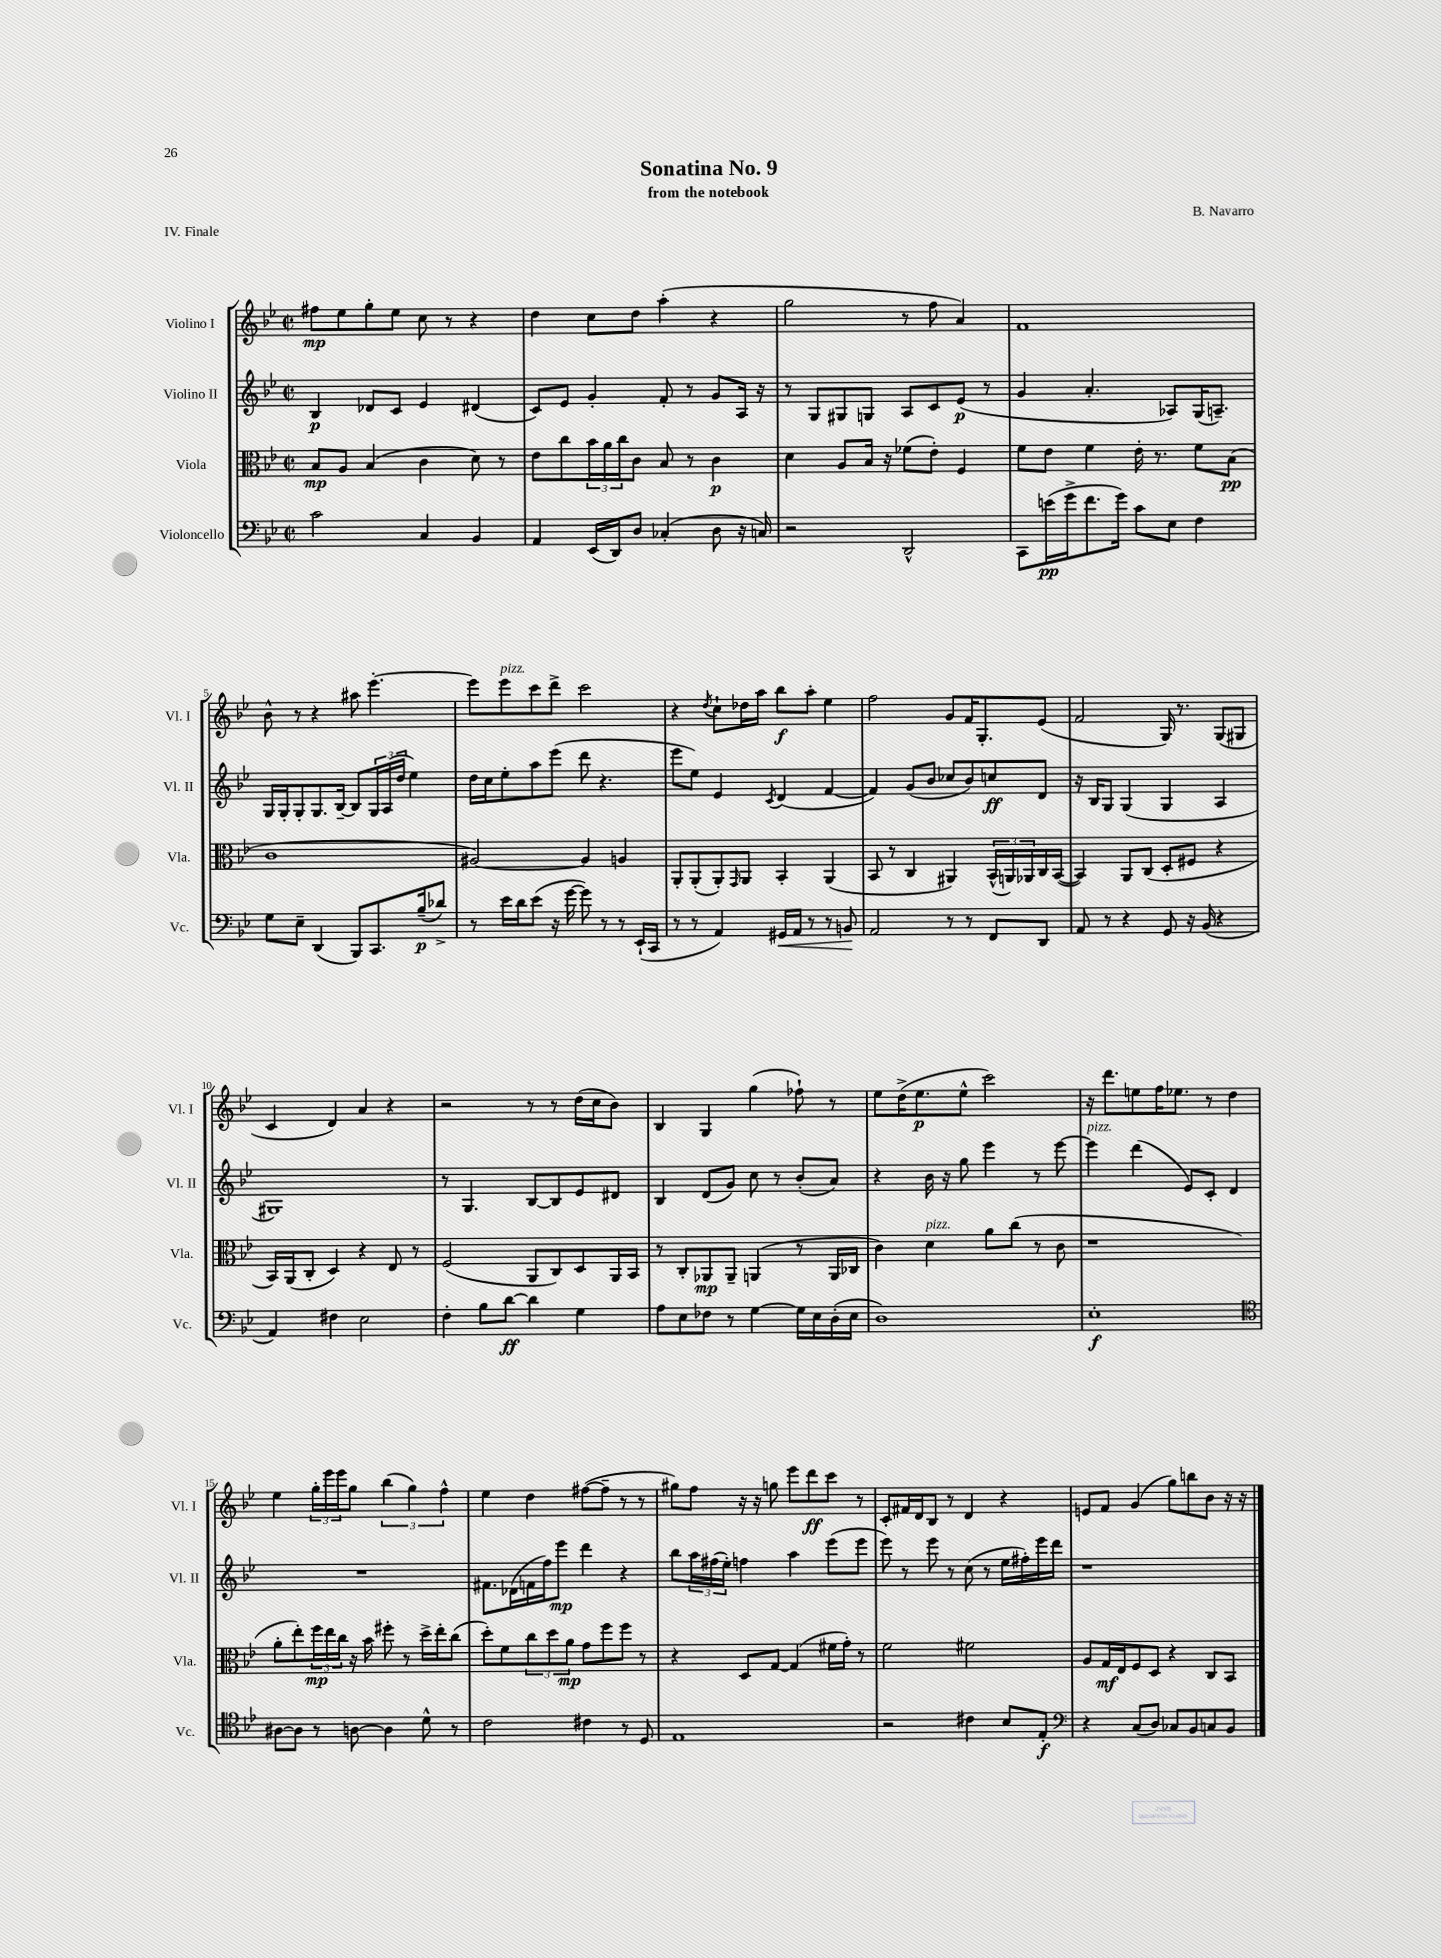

**kern	**dynam	**kern	**dynam	**kern	**dynam	**kern	**dynam
*part4	*part4	*part3	*part3	*part2	*part2	*part1	*part1
*staff4	*staff4	*staff3	*staff3	*staff2	*staff2	*staff1	*staff1
*I"Violoncello	*	*I"Viola	*	*I"Violino II	*	*I"Violino I	*
*I'Vc.	*	*I'Vla.	*	*I'Vl. II	*	*I'Vl. I	*
*clefF4	*	*clefC3	*	*clefG2	*	*clefG2	*
*k[b-e-]	*	*k[b-e-]	*	*k[b-e-]	*	*k[b-e-]	*
*M2/2	*	*M2/2	*	*M2/2	*	*M2/2	*
*met(c|)	*	*met(c|)	*	*met(c|)	*	*met(c|)	*
=1	=1	=1	=1	=1	=1	=1	=1
2c\	.	8B-/L	mp	4B-/	p	8ff#X\L	mp
.	.	8A/J	.	.	.	8ee-\	.
.	.	(4B-/	.	8d-X/L	.	8gg'\	.
.	.	.	.	8c/J	.	8ee-\J	.
4C/	.	4c\	.	4e-/	.	8cc\	.
.	.	.	.	.	.	8r	.
4BB-/	.	8d\)	.	(4d#X/	.	4r	.
.	.	8r	.	.	.	.	.
=2	=2	=2	=2	=2	=2	=2	=2
4AA/	.	8e-\L	.	8c/L)	.	4dd\	.
.	.	8cc\	.	8e-/J	.	.	.
(16EE-/LL	.	24b-\L	.	4g'/	.	8cc\L	.
.	.	24a\	.	.	.	.	.
16DD/J)	.	.	.	.	.	.	.
.	.	24cc\J	.	.	.	.	.
8D/J	.	8c\J	.	.	.	8dd\J	.
(4C-X'/	.	8B-/	.	8f'/	.	(4aa'\	.
.	.	8r	.	8r	.	.	.
8D\	.	4c\	p	8g/L	.	4r	.
16r	.	.	.	16A/Jk	.	.	.
16Cn/)	.	.	.	16r	.	.	.
=3	=3	=3	=3	=3	=3	=3	=3
2r	.	4d\	.	8r	.	2gg\	.
.	.	.	.	8G/L	.	.	.
.	.	8A/L	.	8G#X/	.	.	.
.	.	16B-/Jk	.	8Gn/J	.	.	.
.	.	16r	.	.	.	.	.
2DD^^/	.	(8f-X\L	.	8A/L	.	8r	.
.	.	8e-'\J)	.	8c/	.	8ff\	.
.	.	4F/	.	(8e-/J	p	4a/)	.
.	.	.	.	8r	.	.	.
=4	=4	=4	=4	=4	=4	=4	=4
8CC\L	.	8f\L	.	4g/	.	1f	.
(16en\L	pp	8e-\J	.	.	.	.	.
16g^\J	.	.	.	.	.	.	.
8.f\	.	4f\	.	4.a'/	.	.	.
16g\Jk)	.	.	.	.	.	.	.
8c\L	.	16e-'\	.	.	.	.	.
.	.	8.r	.	.	.	.	.
8E-\J	.	.	.	8A-X/L)	.	.	.
4F\	.	8f\L	.	(16G/K	.	.	.
.	.	.	.	8.An~/J)	.	.	.
.	.	(8B-\J	pp	.	.	.	.
!!LO:LB:g=z
=5	=5	=5	=5	=5	=5	=5	=5
8G\L	.	1c	.	16G/LL	.	8b-^^\	.
.	.	.	.	16G'/J	.	.	.
8E-~\J	.	.	.	8G'/	.	8r	.
(4DD/	.	.	.	8.G/	.	4r	.
.	.	.	.	[16B-~/Jk	.	.	.
8BBB-/L)	.	.	.	8B-/L]	.	8aa#X\	.
8.CC/	.	.	.	24G/L	.	[4.eee-'\	.
.	.	.	.	(24A/	.	.	.
.	.	.	.	24dd/JJ	.	.	.
.	.	.	.	4ee-\)	.	.	.
(16B-~/k	p	.	.	.	.	.	.
8d-X^/J)	.	.	.	.	.	.	.
=6	=6	=6	=6	=6	=6	=6	=6
8r	.	[2A#X/)	.	16dd\LL	.	8eee-\L]	.
.	.	.	.	16cc\J	.	.	.
!	!	!	!	!	!	!LO:TX:a:i:t=pizz.	!
16e-\LL	.	.	.	8ee-'\	.	8eee-\	.
16d\J	.	.	.	.	.	.	.
(8e-\J	.	.	.	8aa\	.	8ccc\	.
16r	.	.	.	(8eee-\J	.	8ddd^\J	.
[16g\	.	.	.	.	.	.	.
8g\])	.	4A#/]	.	8ddd\	.	2ccc\	.
8r	.	.	.	4.r	.	.	.
8r	.	4An/	.	.	.	.	.
(16EE-`/LL	.	.	.	.	.	.	.
16CC/JJ	.	.	.	.	.	.	.
=7	=7	=7	=7	=7	=7	=7	=7
8r	.	8AA'/L	.	8eee-\L	.	4r	.
8r	.	(8AA'/	.	8ee-\J)	.	.	.
.	.	.	.	.	.	8qdd/	.
4AA/)	.	8AA'/)	.	4e-/	.	8cc`\L	.
.	.	16qqGG/	.	.	.	.	.
.	.	8AA/J	.	.	.	16dd-X\L	.
.	.	.	.	.	.	16aa\JJ	.
.	.	.	.	8qc/	.	.	.
!	!LO:HP:b	!	!	!	!	!	!
16GG#X/LL	<	4BB-'/	.	(4d/	.	8bb-\L	f
16AA/JJ	.	.	.	.	.	.	.
8r	.	.	.	.	.	8aa'\J	.
8r	.	(4AA/	.	[4f/	.	4ee-\	.
8BBn/	.	.	.	.	.	.	.
.	[	.	.	.	.	.	.
=8	=8	=8	=8	=8	=8	=8	=8
2AA/	.	8BB-/	.	4f/])	.	2ff\	.
.	.	8r	.	.	.	.	.
.	.	4C/	.	(8g/L	.	.	.
.	.	.	.	8b-/J	.	.	.
8r	.	4AA#X/)	.	8cc-X/L	.	8g/L	.
8r	.	.	.	8b-/)	.	16f/K	.
.	.	.	.	.	.	8.G'/	.
8FF/L	.	(24BB-^^/LL	.	8ccn/	ff	.	.
.	.	24AAn/)	.	.	.	.	.
.	.	24AA-X/	.	.	.	.	.
8DD/J	.	16C/	.	8d/J	.	(8e-/J	.
.	.	([16BB-/JJ	.	.	.	.	.
=9	=9	=9	=9	=9	=9	=9	=9
8AA/	.	4BB-/])	.	16r	.	2f/	.
.	.	.	.	16B-/KL	.	.	.
8r	.	.	.	8G/J	.	.	.
4r	.	8AA/L	.	(4G/	.	.	.
.	.	(8C/J	.	.	.	.	.
8GG/	.	8D'/L	.	4G/	.	16G/)	.
.	.	.	.	.	.	8.r	.
16r	.	8F#X/J	.	.	.	.	.
(16BB-/	.	.	.	.	.	.	.
4r	.	4r	.	4A/	.	(8G/L	.
.	.	.	.	.	.	8G#X/J	.
!!LO:LB:g=z
=10	=10	=10	=10	=10	=10	=10	=10
4AA/)	.	16BB-/LL)	.	1G#X)	.	4c/	.
.	.	(16AA/J	.	.	.	.	.
.	.	8C'/J	.	.	.	.	.
4F#X\	.	4D/)	.	.	.	4d/)	.
2E-\	.	4r	.	.	.	4a/	.
.	.	8E-/	.	.	.	4r	.
.	.	8r	.	.	.	.	.
=11	=11	=11	=11	=11	=11	=11	=11
4F'\	.	(2F/	.	8r	.	2r	.
.	.	.	.	4.G/	.	.	.
8B-\L	.	.	.	.	.	.	.
[8d\J	ff	.	.	.	.	.	.
4d\]	.	8AA/L	.	[8B-/L	.	8r	.
.	.	8C/)	.	8B-/]	.	8r	.
4G\	.	8D/	.	8e-/	.	(16dd\LL	.
.	.	.	.	.	.	16cc\J	.
.	.	16AA/L	.	8d#X/J	.	8b-\J)	.
.	.	16BB-/JJ	.	.	.	.	.
=12	=12	=12	=12	=12	=12	=12	=12
8A\L	.	8r	.	4B-/	.	4B-/	.
8E-\	.	8C'/L	.	.	.	.	.
8F-X\J	.	8AA-X/	mp	(8d/L	.	4G/	.
8r	.	8AA-~/J	.	8g/J)	.	.	.
[4G\	.	(4AAn/	.	8cc\	.	(4gg\	.
.	.	.	.	8r	.	.	.
16G\LL]	.	8r	.	(8b-'/L	.	8ff-X`\)	.
16E-\	.	.	.	.	.	.	.
(16D'\	.	16AA/LL	.	8a/J)	.	8r	.
16E-\JJ	.	16C-X/JJ	.	.	.	.	.
=13	=13	=13	=13	=13	=13	=13	=13
1D)	.	4c\)	.	4r	.	8ee-\L	.
.	.	.	.	.	.	(16dd^\K	.
.	.	.	.	.	.	8.ee-\	p
!	!	!LO:TX:a:i:t=pizz.	!	!	!	!	!
.	.	4d\	.	16b-\	.	.	.
.	.	.	.	16r	.	.	.
.	.	.	.	8gg\	.	8ee-^^\J	.
.	.	8a\L	.	4eee-\	.	2ccc\)	.
.	.	(8cc\J	.	.	.	.	.
.	.	8r	.	8r	.	.	.
.	.	8c\	.	[8eee-\	.	.	.
=14	=14	=14	=14	=14	=14	=14	=14
!	!	!	!	!LO:TX:a:i:t=pizz.	!	!	!
1E-'	f	1r	.	4eee-\]	.	16r	.
.	.	.	.	.	.	8.ddd\L	.
.	.	.	.	(4ddd\	.	8een\	.
.	.	.	.	.	.	16ff\K	.
.	.	.	.	.	.	8.ee-X\J	.
.	.	.	.	8e-/L)	.	.	.
.	.	.	.	8c'/J	.	8r	.
.	.	.	.	4d/	.	4dd\	.
!!LO:LB:g=z
=15	=15	=15	=15	=15	=15	=15	=15
*clefC4	*	*	*	*	*	*	*
[8A#X\L	.	8a'\L	.	1r	.	4ee-\	.
8A#\J]	.	8ee-'\)	.	.	.	.	.
8r	.	24ff\L	mp	.	.	24gg'\LL	.
.	.	24ee-\	.	.	.	24eee-\	.
.	.	24cc\JJ	.	.	.	24eee-\J	.
[8An\	.	16r	.	.	.	8gg\J	.
.	.	16b-\	.	.	.	.	.
4A\]	.	8ff#X'\	.	.	.	(6bb-\	.
.	.	8r	.	.	.	.	.
.	.	.	.	.	.	6gg\)	.
8d^^\	.	16dd^\LL	.	.	.	.	.
.	.	16ee-'\J	.	.	.	.	.
.	.	.	.	.	.	6ff^^\	.
8r	.	(8cc\J	.	.	.	.	.
=16	=16	=16	=16	=16	=16	=16	=16
2c\	.	8dd'\L)	.	8.f#X\L	.	4ee-\	.
.	.	8f\	.	.	.	.	.
.	.	.	.	(16d-X\L	.	.	.
.	.	12cc\	.	16fn\	.	4dd\	.
.	.	.	.	16ff\J)	.	.	.
.	.	12dd\	.	.	.	.	.
.	.	.	.	8eee-\J	mp	.	.
.	.	12a\J	mp	.	.	.	.
4c#X\	.	8g\L	.	4ddd\	.	([8ff#X\L	.
.	.	8ff\	.	.	.	8ff#~\J]	.
8r	.	8ff\J	.	4r	.	8r	.
8D/	.	8r	.	.	.	8r	.
=17	=17	=17	=17	=17	=17	=17	=17
1E-	.	4r	.	8bb-\L	.	8gg#X\L)	.
.	.	.	.	24aa\L	.	8ff\J	.
.	.	.	.	(24ff#X\	.	.	.
.	.	.	.	24ee-'\JJ)	.	.	.
.	.	8D/L	.	4ffn\	.	16r	.
.	.	.	.	.	.	16r	.
.	.	[8G/J	.	.	.	8ggn\	.
.	.	(4G/]	.	4aa\	.	8eee-\L	.
.	.	.	.	.	.	8ddd\	ff
.	.	16f#X\LL	.	(8eee-\L	.	8ccc\J	.
.	.	16g'\JJ)	.	.	.	.	.
.	.	8r	.	8eee-\J	.	8r	.
=18	=18	=18	=18	=18	=18	=18	=18
2r	.	2f\	.	8eee-\)	.	8c'/L	.
.	.	.	.	8r	.	16f#X/L	.
.	.	.	.	.	.	16d/J	.
.	.	.	.	8eee-\	.	8B-/J	.
.	.	.	.	8r	.	8r	.
4c#X\	.	2f#X\	.	(8cc\	.	4d/	.
.	.	.	.	8r	.	.	.
8B-/L	.	.	.	16ee-\LL	.	4r	.
.	.	.	.	16ff#X'\)	.	.	.
8E-'/J	f	.	.	16eee-\	.	.	.
.	.	.	.	16ddd\JJ	.	.	.
=19	=19	=19	=19	=19	=19	=19	=19
*clefF4	*	*	*	*	*	*	*
4r	.	8A/L	.	1r	.	8en/L	.
.	.	16G/L	mf	.	.	8f/J	.
.	.	16E-/J	.	.	.	.	.
(8C/L	.	8F/	.	.	.	(4g/	.
8D/J)	.	8D/J	.	.	.	.	.
8C-X/L	.	4r	.	.	.	8gg\L)	.
8BB-/	.	.	.	.	.	8bbn\	.
8Cn/	.	8C/L	.	.	.	8b-\J	.
8BB-/J	.	8BB-/J	.	.	.	16r	.
.	.	.	.	.	.	16r	.
==	==	==	==	==	==	==	==
*-	*-	*-	*-	*-	*-	*-	*-
